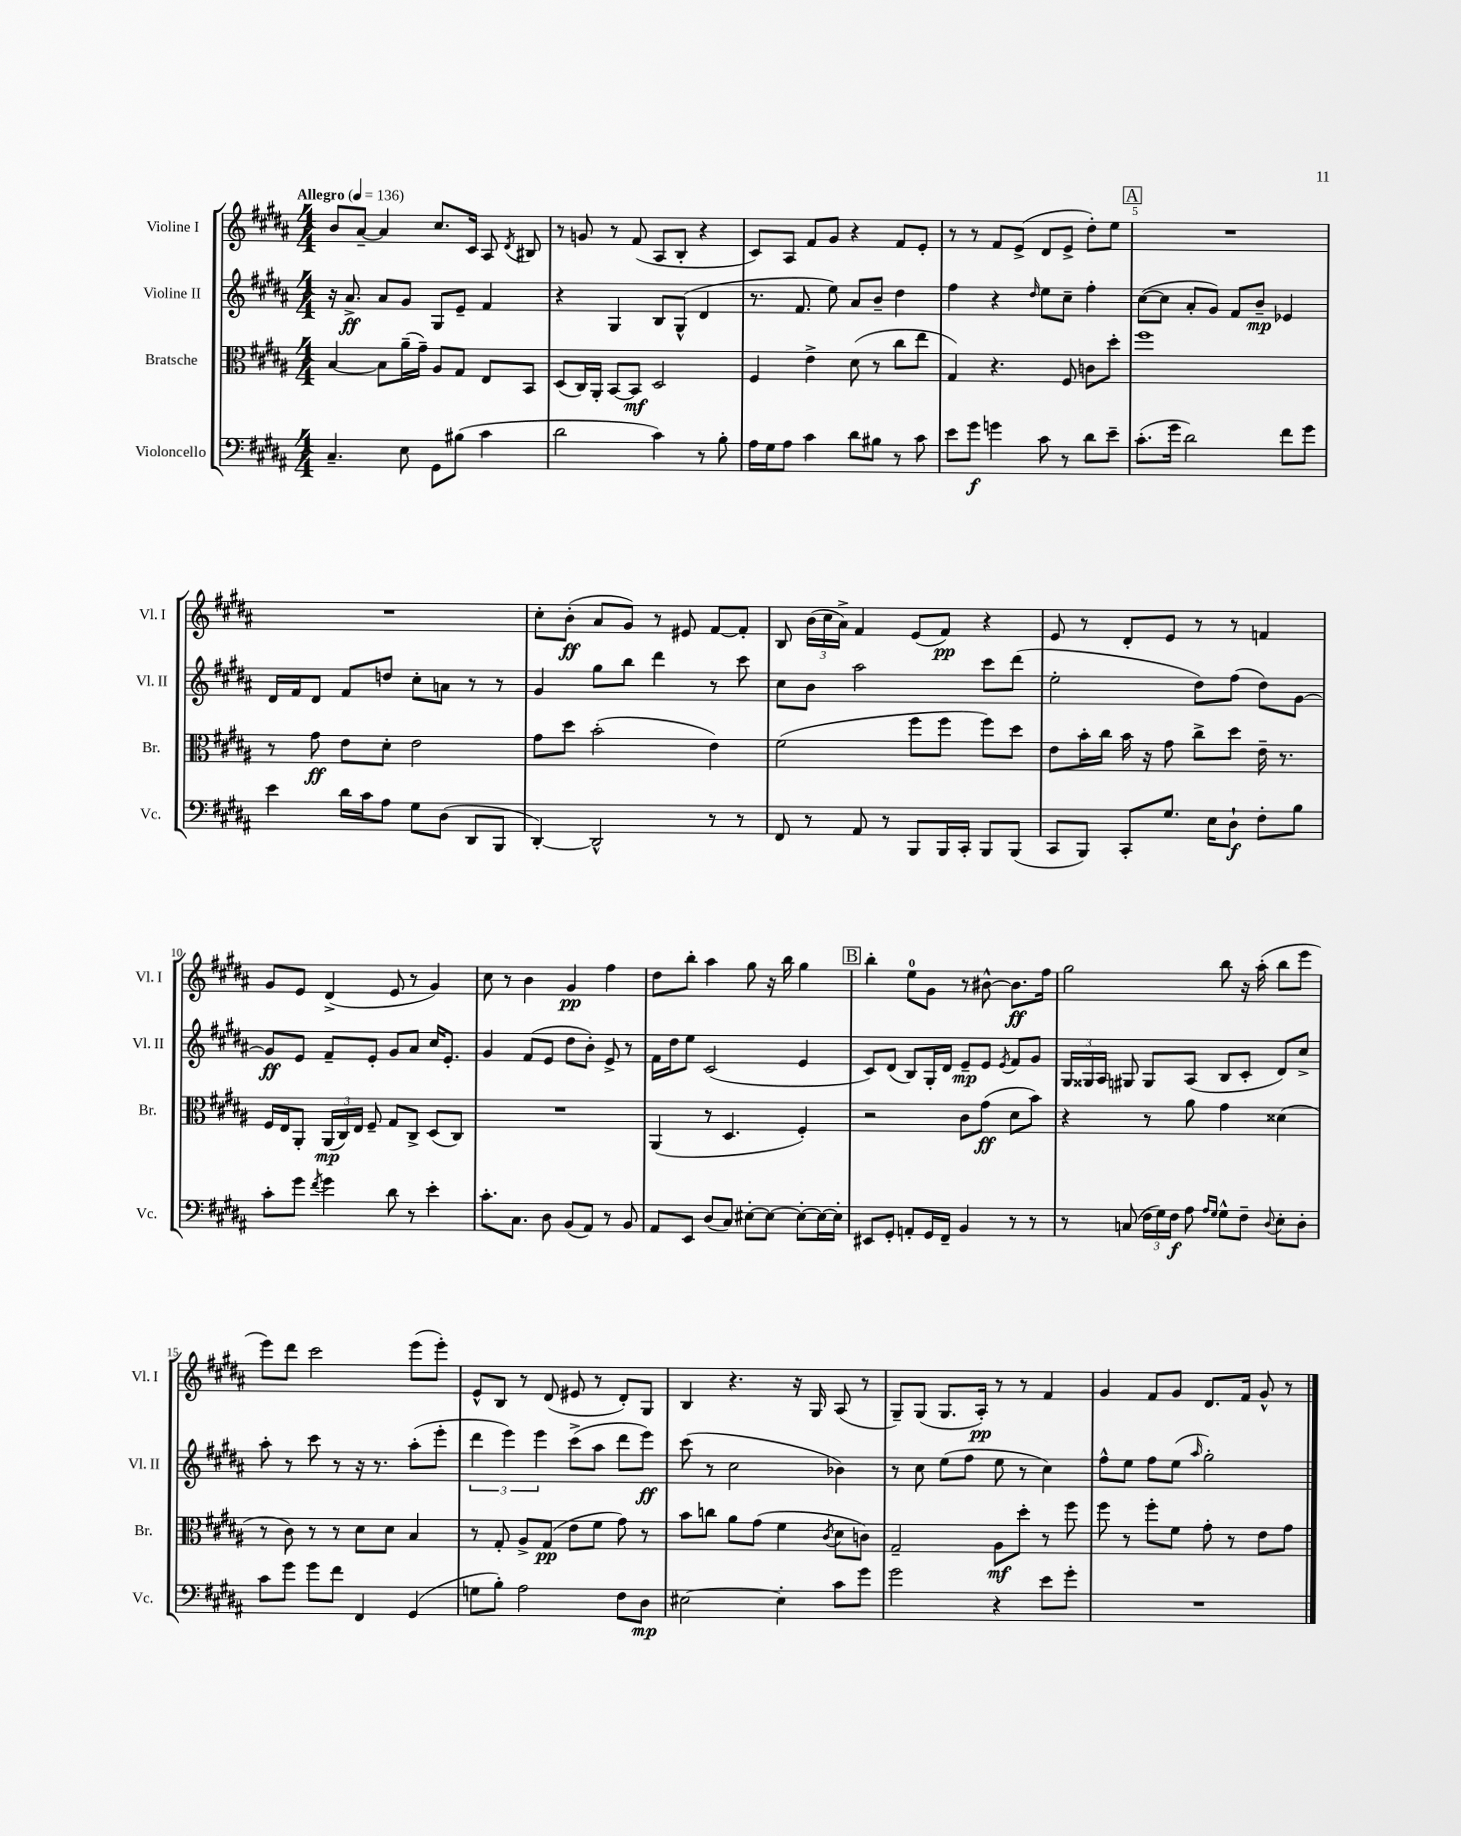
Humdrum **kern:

**kern	**kern	**kern	**kern
*staff4	*staff3	*staff2	*staff1
*clefF4	*clefC3	*clefG2	*clefG2
*k[f#c#g#d#a#]	*k[f#c#g#d#a#]	*k[f#c#g#d#a#]	*k[f#c#g#d#a#]
*M4/4	*M4/4	*M4/4	*M4/4
*MM136	*MM136	*MM136	*MM136
4.C#~/	[4B/	16r	8b/L
.	.	8.a#^/	.
.	.	.	[8a#~/J
.	8B\]L	8a#/L	4a#/]
8E\	(16a#~\L	8g#/J	.
.	16g#~\JJ)	.	.
8GG#\L	8A#/L	8G#/L	8.cc#/L
(8B#\J	8G#/J	8e~/J	.
.	.	.	16c#/Jk
4c#\	8E/L	4f#/	8A#/
.	.	.	8qd#/
.	8BB/J	.	8B#/
=	=	=	=
2d#\	(8D#/L	4r	8r
.	16C#/L)	.	8g/
.	16AA#'/JJ	.	.
.	[8BB/L	4G#/	8r
.	8BB/]J	.	(8f#/
4c#\)	2D#/	8B/L	8A#/L
.	.	(8G#^^/J	8B'/J
8r	.	4d#/	4r
8B'\	.	.	.
=	=	=	=
16A#\LL	4F#/	8.r	8c#/L)
16G#\J	.	.	.
8A#\J	.	.	8A#/J
.	.	8.f#/	.
4c#\	4e^\	.	8f#/L
.	.	8ee\)	8g#/J
8d#\L	(8d#\	8a#/L	4r
8B#\J	8r	8b~/J	.
8r	8cc#\L	4dd#\	8f#/L
8c#\	8ee\J	.	8e'/J
=	=	=	=
8e\L	4G#/)	4ff#\	8r
8g#\J	.	.	8r
4g\	4.r	4r	8f#/L
.	.	.	(8e^/J
.	.	16qqdd#/	.
8c#\	.	8ee\L	8d#/L
8r	8F#/	8cc#~\J	8e^/J
8d#\L	8c\L	4ff#'\	8dd#'\L)
8e~\J	8dd#'\J	.	8ee\J
=	=	=	=
(8.c#'\L	1ff#	([8cc#\L	1r
.	.	8cc#\]J	.
16g#\Jk	.	.	.
2d#\)	.	8a#'/L	.
.	.	8g#/J)	.
.	.	8f#/L	.
.	.	8b~/J	.
8f#\L	.	4e-/	.
8g#\J	.	.	.
=	=	=	=
4e\	8r	16d#/LL	1r
.	.	16f#/J	.
.	8g#\	8d#/J	.
16d#\LL	8e\L	8f#/L	.
16c#\J	.	.	.
8A#\J	8d#'\J	8dd/J	.
8G#\L	2e\	8cc#'\L	.
(8D#\J	.	8a\J	.
8DD#/L	.	8r	.
8BBB/J	.	8r	.
=	=	=	=
[4DD#'/)	8g#\L	4g#/	8cc#'\L
.	8dd#\J	.	(8b'\J
2DD#^^/]	(2b'\	8gg#\L	8a#/L
.	.	8bb\J	8g#/J)
.	.	4ddd#\	8r
.	.	.	8e#/
8r	4e\)	8r	[8f#/L
8r	.	8ccc#\	8f#'/]J
=	=	=	=
8FF#/	(2f#\	8cc#\L	8B/
8r	.	8b\J	(24b\LL
.	.	.	24cc#\
.	.	.	24a#^\JJ)
8AA#/	.	2aa#\	4f#/
8r	.	.	.
8BBB/L	8ff#\L	.	(8e/L
16BBB/L	8ff#\J	.	8f#/J)
16CC#'/JJ	.	.	.
8BBB/L	8ff#\L)	8ccc#\L	4r
(8BBB/J	8dd#\J	(8ddd#\J	.
=	=	=	=
8CC#/L	8e\L	2ee'\	8e/
8BBB/J)	16b'\L	.	8r
.	16cc#\JJ	.	.
8CC#'/L	16b\	.	8d#'/L
.	16r	.	.
8.G#/J	8g#\	.	8e/J
.	8cc#^\L	8dd#\L)	8r
16E\LK	.	.	.
8D#`\J	8dd#\J	(8ff#\J	8r
8F#'\L	16e~\	8dd#\L)	4f/
.	8.r	.	.
8B\J	.	[8g#\J	.
=	=	=	=
8c#'\L	16F#/LL	8g#/]L	8g#/L
.	16E/J	.	.
8g#\J	8AA#'/J	8e/J	8e/J
8qf#/	.	.	.
4g#\	(24AA#/LL	8f#~/L	(4d#^/
.	24C#/)	.	.
.	24E/JJ	.	.
.	8F#~/	8e'/J	.
8d#\	8G#/L	8g#/L	8e/
8r	8C#^/J	8a#/J	8r
4e'\	(8D#/L	16cc#/LK	4g#/)
.	.	8.e'/J	.
.	8C#/J)	.	.
=	=	=	=
8.c#'\L	1r	4g#/	8cc#\
.	.	.	8r
8.C#\J	.	.	.
.	.	(8f#/L	4b\
8D#\	.	8e/J	.
(8BB/L	.	8dd#\L	4g#/
8AA#/J)	.	8b'\J)	.
8r	.	8e^/	4ff#\
8BB/	.	8r	.
=	=	=	=
8AA#/L	(4AA#/	16f#\LL	8dd#\L
.	.	16dd#\J	.
8EE/J	.	8ee\J	8bb'\J
(8D#/L	8r	(2c#/	4aa#\
8C#/J)	4.D#/	.	.
[8E#'\L	.	.	8gg#\
8E#\_J	.	.	16r
.	.	.	16bb\
8E#'\_L	4F#'/)	4e/	4gg#\
16E#\_L	.	.	.
16E#'\]JJ	.	.	.
=	=	=	=
8EE#/L	2r	8c#/L)	4bb'\
8GG#'/J	.	(8d#/J	.
8AA'/L	.	8B/L)	8ee\L
16GG#/L	.	16G#'/L	8g#\J
16FF#~/JJ	.	16d#/JJ	.
4BB/	8c#\L	8e~/L	8r
.	(8g#\J	8e/J	[8b#^^\
.	.	8qe/	.
8r	8d#\L	8f#/L	8.b#\]L
8r	8b\J)	8g#/J	.
.	.	.	16ff#\Jk
=	=	=	=
8r	4r	24G#/LL	2gg#\
.	.	24G##/	.
.	.	24A#/JJ	.
(8C/	.	8G#/	.
24F#\LL	8r	8G#/L	.
24G#\)	.	.	.
24F#\JJ	.	.	.
8A#\	8a#\	(8A#/J	.
16qqA#/LL	.	.	.
16qqG#/JJ	.	.	.
8G#^^\L	4g#\	8B/L	8bb\
8F#~\J	.	8c#'/J	16r
.	.	.	(16aa#'\
8qqD#/	.	.	.
8E'\L	(4d##\	8d#/L)	8bb\L
8D#'\J	.	8cc#^/J	8eee\J
=	=	=	=
8c#\L	8r	8aa#'\	8eee\L)
8g#\J	8c#\)	8r	8ddd#\J
8g#\L	8r	8ccc#\	2ccc#\
8f#\J	8r	8r	.
4FF#/	8d#\L	16r	.
.	.	8.r	.
.	8d#\J	.	.
(4GG#/	4B/	(8aa#'\L	(8eee\L
.	.	8eee'\J	8eee'\J)
=	=	=	=
8G\L	8r	6ddd#\	8e^^/L
8B'\J)	8G#'/	.	8B/J
.	.	6eee\)	.
2A#\	8A#^/L	.	8r
.	.	6eee\	.
.	(8G#/J	.	(8d#/
.	8e\L	(8ccc#^\L	8e#/
.	8f#\J	8aa#\J	8r
8F#\L	8g#\)	8ddd#\L	8d#'/L)
8D#\J	8r	8eee\J)	8G#/J
=	=	=	=
[2E#\	8b\L	(8ccc#\	4B/
.	8cc\J	8r	.
.	8a#\L	2cc#\	4.r
.	(8g#\J	.	.
4E#'\]	4f#\	.	.
.	.	.	16r
.	.	.	16G#/
.	8qc#/	.	.
8c#\L	8d#\L	4b-\)	(8A#/
8g#\J	8c\J)	.	8r
=	=	=	=
2g#\	2G#~/	8r	8G#~/L)
.	.	8cc#\	(8G#/J
.	.	(8ee\L	8.G#/L
.	.	8ff#\J	.
.	.	.	16A#'/Jk)
4r	8A#\L	8ee\	8r
.	8dd#'\J	8r	8r
8e\L	8r	4cc#\)	4f#/
8g#'\J	8ff#\	.	.
=	=	=	=
1r	8ff#\	8ff#^^\L	4g#/
.	8r	8ee\J	.
.	8ff#'\L	8ff#\L	8f#/L
.	8f#\J	(8ee\J	8g#/J
.	.	16qqaa#/	.
.	8g#'\	2gg#'\)	8.d#/L
.	8r	.	.
.	.	.	16f#/Jk
.	8e\L	.	8g#^^/
.	8g#\J	.	8r
==	==	==	==
*-	*-	*-	*-
